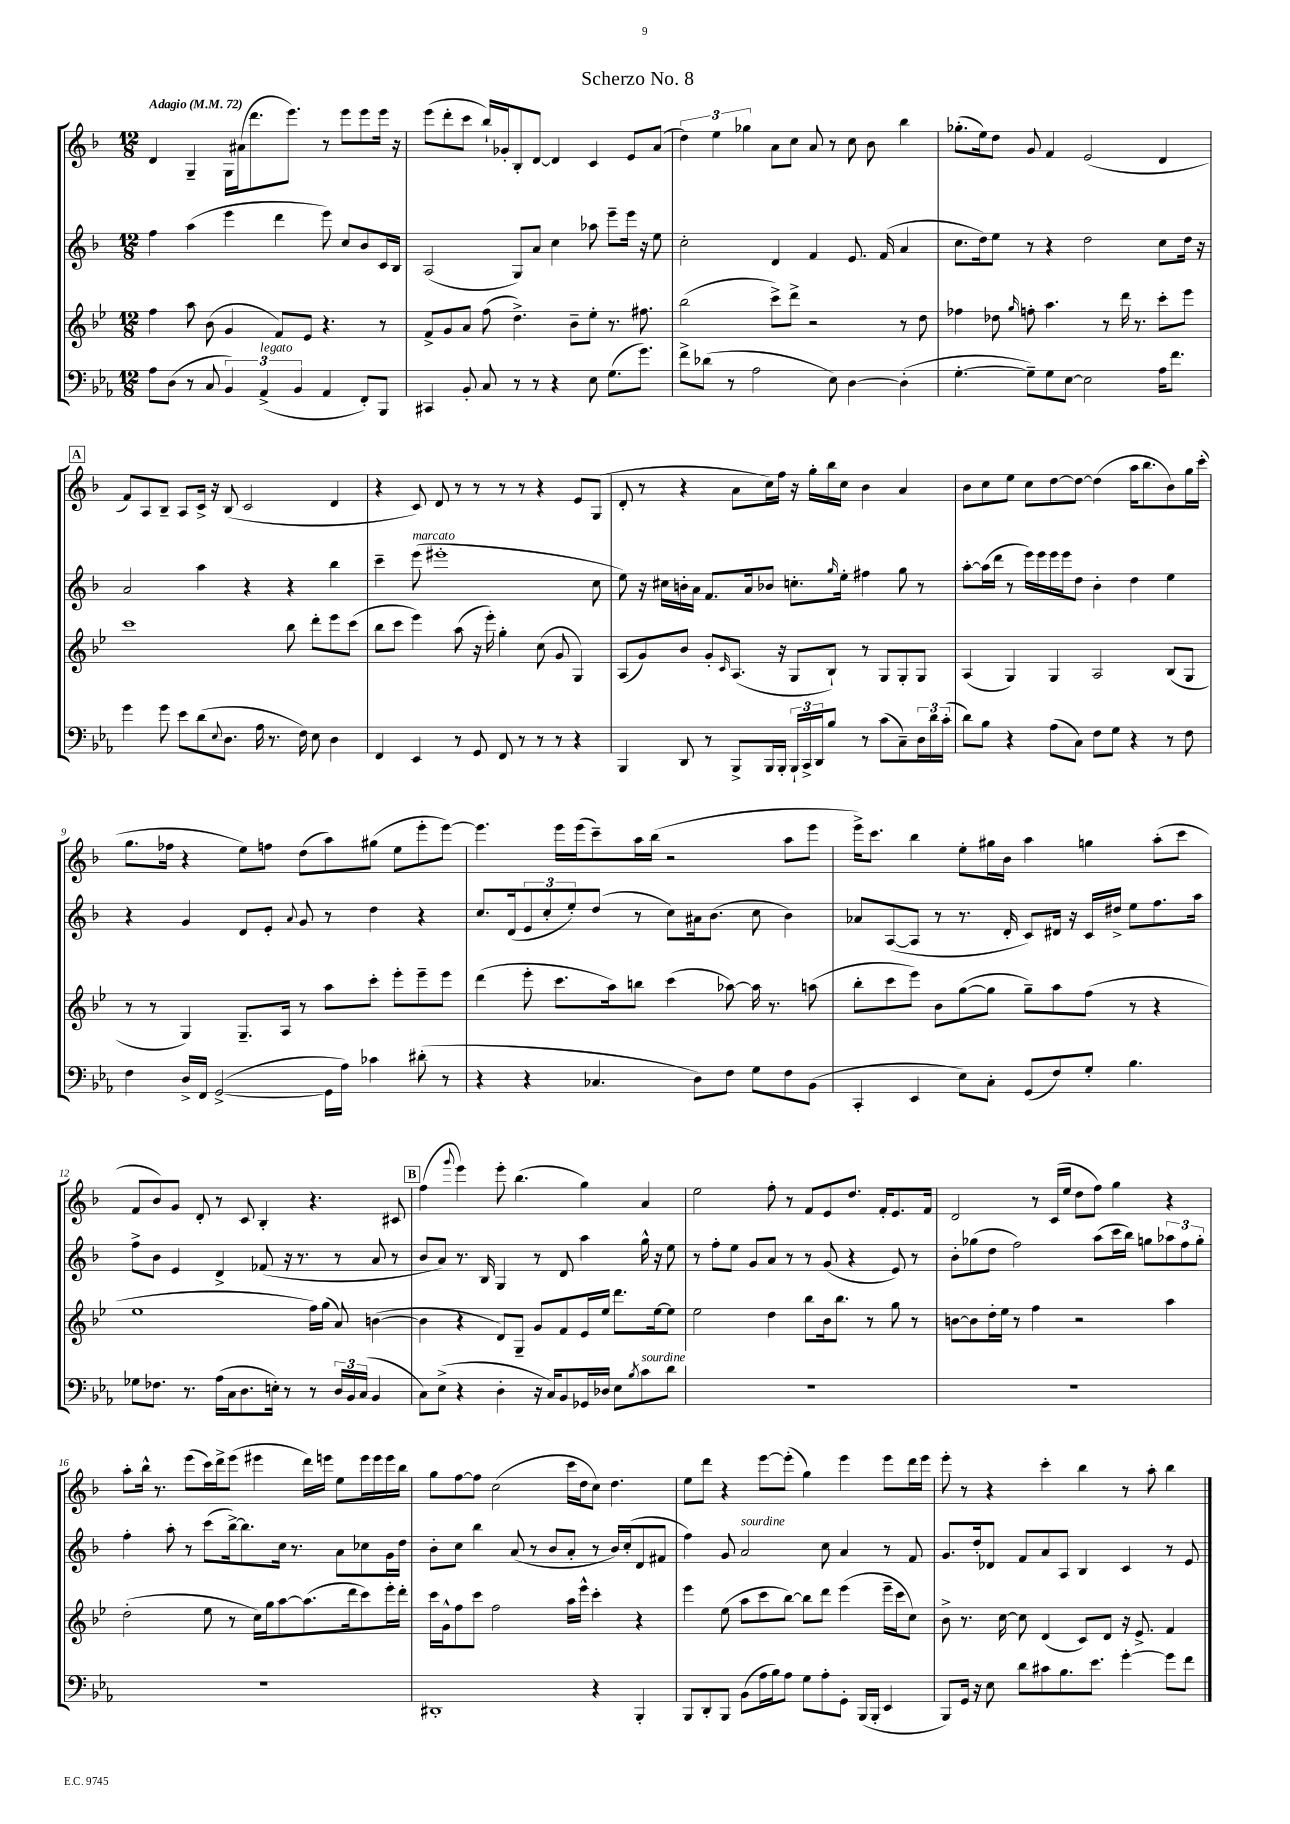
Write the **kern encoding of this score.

**kern	**kern	**kern	**kern
*staff4	*staff3	*staff2	*staff1
*clefF4	*clefG2	*clefG2	*clefG2
*k[b-e-a-]	*k[b-e-]	*k[b-]	*k[b-]
*M12/8	*M12/8	*M12/8	*M12/8
*MM72	*MM72	*MM72	*MM72
8A-	4ff	4ff	4d
(8D	.	.	.
8r	8aa	(4aa	4G~
8C	(8b-	.	.
6BB-)	4g	4eee	16G
.	.	.	(16a#
.	.	.	8.ddd
(6AA-^	.	.	.
.	8f)	4ddd	.
.	.	.	8.eee)
6BB-	.	.	.
.	8e-	.	.
4AA-	4.r	8eee)	8r
.	.	8cc	8eee
8FF')	.	8b-	8eee
8BBB-	8r	16c	16eee
.	.	16B-	16r
=	=	=	=
4CC#	8f^	(2A	(8eee
.	8g	.	8ddd'
8BB-'	8a	.	8ccc
8C	(8ff	.	16bb-`)
.	.	.	16g-'
8r	4.dd^)	8G)	8B-'
8r	.	8a	[8d
4r	.	4cc	4d]
.	8b-~	.	.
8E-	8ee-'	8aa-	4c
(8.G	8.r	8eee~	.
.	.	16eee	8e
8.g)	8.ff#	16r	.
.	.	8ee	(8a
=	=	=	=
8f^	(2bb-	2cc'	6dd)
(8d-	.	.	.
.	.	.	6ee
8r	.	.	.
.	.	.	6gg-
2A-	.	.	.
.	8ccc^)	4d	8a
.	8ddd^	.	8cc
.	2r	4f	8a
8E-)	.	.	8r
[4D	.	8.e	8cc
.	.	.	8b-
.	.	(16f	.
(4D']	8r	4a	4bb-
.	8dd	.	.
=	=	=	=
[4.G'	4ff-	8.cc	(8.gg-'
.	.	16dd)	16ee)
.	8dd-	8ee	8dd
.	16qqgg	.	.
8G~])	8ff'	8r	8g
8G	4.aa	4r	4f
[8E-	.	.	.
2E-]	.	2dd	(2e
.	8r	.	.
.	16ddd	.	.
.	8.r	.	.
16A-	8ccc'	8cc	4d
8.f	.	.	.
.	8eee-	16dd	.
.	.	16r	.
=	=	=	=
4g	1ccc	2a	8f)
.	.	.	8A
8g	.	.	8B-~
8e-	.	.	8A
(8d	.	4aa	16c^
.	.	.	16r
8qqE-	.	.	.
8.D	.	.	(8B-
.	.	4r	2c
16A-	.	.	.
8.r	.	.	.
.	8bb-	4r	.
16F)	.	.	.
8E-	8ddd'	.	.
4D	8eee-	4bb-	4d
.	(8ccc	.	.
=	=	=	=
4FF	8bb-	4ccc~	4r
.	8ccc	.	.
4EE-	4eee-)	(8eee	8c)
.	.	1eee#'	8d
8r	(8aa	.	8r
8GG	16r	.	8r
.	16eee-')	.	.
8FF	4gg'	.	8r
8r	.	.	8r
8r	(8cc	.	4r
8r	8g	.	.
4r	4G)	.	8e
.	.	8cc	(8G
=	=	=	=
4BBB-	(8A	8ee)	8d'
.	8g)	16r	8r
.	.	16cc#	.
8DD	8b-	16b'	4r
.	.	16a	.
8r	8g'	8.f	.
.	16qqc	.	.
8BBB-^	(8.A	.	8a
.	.	16a	.
16BBB-	.	8b-	16cc)
16BBB-'	16r	.	16ff
24BBB-`	8G	8.cc'	16r
24CC^	.	.	.
.	.	.	16gg'
24DD	.	.	.
8B-	8B-`)	.	16bb-
.	.	16qqgg	.
.	.	16ee'	16cc
8r	8r	4ff#	4b-
(8c	8G	.	.
8C~)	8G'	8gg	4a
24D	8G	8r	.
24d	.	.	.
(24c'	.	.	.
=	=	=	=
8d)	(4A	[8aa'	8b-
8B-	.	(16aa]	8cc
.	.	16ddd	.
4r	4G)	8r	8ee
.	.	16eee)	8cc
.	.	16eee	.
(8A-	4G	16eee	[8dd
.	.	16eee	.
8C)	.	8dd	8dd_
8F	2A	4b-'	(4dd]
8G	.	.	.
4r	.	4dd	16aa
.	.	.	8.bb-
8r	(8B-	4ee	8b-)
8F	8G	.	16gg
.	.	.	(16ccc'
=	=	=	=
4F	8r	4r	8.gg
.	8r	.	.
.	.	.	16ff-
16D^	4G)	4g	4r
16FF	.	.	.
([2GG^	.	.	.
.	8.G~	8d	8ee)
.	.	8e'	8ff
.	16A	.	.
.	.	8qqa	.
.	8r	8g	(8dd
16GG]	8aa	8r	8aa)
16A-)	.	.	.
4c-	8ccc'	4dd	(8gg#
.	8eee-'	.	8ee
(8d#'	8eee-~	4r	8eee'
8r	8eee-	.	[8eee)
=	=	=	=
4r	(4ddd	8.cc	4.eee]
.	.	(16d	.
4r	8eee-'	12e	.
.	.	12cc'	.
.	8.ccc	.	16eee
.	.	12ee')	.
.	.	.	(16eee
4.C-	.	(8dd	8ccc~)
.	16aa)	.	.
.	8bb	8r	16aa
.	.	.	(16bb-
.	(4ccc	8cc)	2r
8D)	.	16a#	.
.	.	(8.b-	.
8F	[8aa-)	.	.
8G	16aa-]	8cc	.
.	8.r	.	.
8F	.	4b-)	8aa
(8BB-	(8aa	.	8eee
=	=	=	=
4CC'	8bb-'	8a-	16eee^)
.	.	.	8.ccc
.	8ccc	([8A	.
4EE-	8eee-)	8A]	4bb-
.	8b-	8r	.
8E-)	([8gg	8.r	8ee'
8C'	8gg]	.	16gg#
.	.	16d'	16b-
(8GG	8gg~)	8c)	4aa
8F)	8aa	16d#	.
.	.	16r	.
8G'	(8ff	16c	4gg
.	.	16dd#^	.
4.B-	8r	8ee	.
.	4r	8.ff	(8aa'
.	.	.	8ccc
.	.	16aa	.
=	=	=	=
8G-	1ee-	8ff^	8f
8.F-	.	8b-	8b-)
.	.	4e	8g
8.r	.	.	.
.	.	.	8d'
(16A-	.	4d^	8r
16C	.	.	.
8.D	.	.	8c
.	.	(8f-	4B-'
16E')	.	.	.
8r	.	16r	.
.	.	8.r	.
8r	16ff)	.	4.r
.	(16gg	.	.
24D	8a)	8r	.
24BB-	.	.	.
(24C	.	.	.
4BB-	([4b	8a	.
.	.	8r	8c#
=	=	=	=
8C)	4b]	8b-	(4ff
(8E-^	.	8a)	.
.	.	.	8qqggg
4r	4r	8.r	4eee)
.	.	16B-	.
4D'	8d)	4G	8eee'
.	8G~	.	(4.bb-
16r	8g	8r	.
16C)	.	.	.
8BB-	8f	8d	.
16GG-	16e-	4aa	4gg)
16D-	16ee-	.	.
8E-	8.ddd	.	.
8qB-	.	.	.
8c	.	16gg^^	4a
.	[16ee-	16r	.
8d	8ee-]	8ee	.
=	=	=	=
1.r	2ee-	8r	2ee
.	.	8ff'	.
.	.	8ee	.
.	.	8g	.
.	4dd	8a	8ff'
.	.	8r	8r
.	8bb-	8r	8f
.	16b-	(8g	8e
.	8.bb-	.	.
.	.	4r	8.dd
.	8r	.	.
.	.	.	16f'
.	8gg	8e)	8.e
.	8r	8r	.
.	.	.	16f
=	=	=	=
1.r	[8b	8b-'	2d
.	8b]	(8gg-	.
.	16dd'	8dd	.
.	16ee-	.	.
.	8r	2ff)	.
.	4ff	.	8r
.	.	.	(16c
.	.	.	16ee
.	2r	.	8dd
.	.	(8aa	8ff)
.	.	16ccc	4gg
.	.	16bb-)	.
.	.	8gg	.
.	4aa	12aa-	4r
.	.	12ff	.
.	.	12gg'	.
=	=	=	=
1.r	(2dd'	4ff'	8aa'
.	.	.	16bb-^^
.	.	.	8.r
.	.	8aa'	.
.	.	8r	(8eee
.	8ee-	(8ccc	16ccc)
.	.	.	16ddd^
.	8r	[16bb-^)	(8eee
.	.	8.bb-]	.
.	16cc)	.	4eee#
.	16gg	.	.
.	[8aa	16cc	.
.	.	8.r	.
.	(8.aa]	.	16ddd)
.	.	.	16eee
.	.	8a	8ee
.	16ddd	.	.
.	8ccc)	8cc-	16eee
.	.	.	16eee
.	16eee-'	16g	16eee
.	16ddd'	16dd	16bb-
=	=	=	=
1DD#'	16ccc	8b-'	8gg
.	16g^^	.	.
.	8ff	8cc	[8ff
.	8ccc	4bb-	8ff]
.	2ff	.	(2cc
.	.	(8a	.
.	.	8r	.
.	.	8b-	.
.	16aa	8a'	16ccc
.	16eee-^^	.	16dd
4r	4ccc'	8r	8cc)
.	.	16b-)	4.dd
.	.	(16cc'	.
4BBB-'	4r	8d	.
.	.	8f#	.
=	=	=	=
8BBB-	4eee-	4ff)	8ee
8DD'	.	.	8ddd
8BBB-	(8ee-	8g	4r
(8BB-	8aa	2a	.
16A-	8ccc	.	[8eee
16B-)	.	.	.
8A-	[8bb-)	.	(8eee']
8G	8bb-]	.	4gg)
8A-'	8ddd	8cc	.
8GG'	(4eee-	4a	4eee
(16BBB-	.	.	.
16BBB-'	.	.	.
4EE-	16eee-~	8r	8eee
.	16ccc	.	.
.	8cc)	8f	16ddd
.	.	.	16eee
=	=	=	=
8BBB-)	8b-^	8.g	8eee'
16GG	8.r	.	8r
16r	.	16dd'	.
8E-	.	8d-	4r
.	[16cc	.	.
8d	8cc]	8f	.
8c#	(4d	8a	4ccc'
8.B-	.	8A	.
.	8c)	4B-	4bb-
8.e-	.	.	.
.	8d	.	.
[4g'	16r	4c	8r
.	8.e-^	.	.
.	.	.	8aa'
8g]	4f	8r	4bb-
8f	.	8e	.
==	==	==	==
*-	*-	*-	*-
